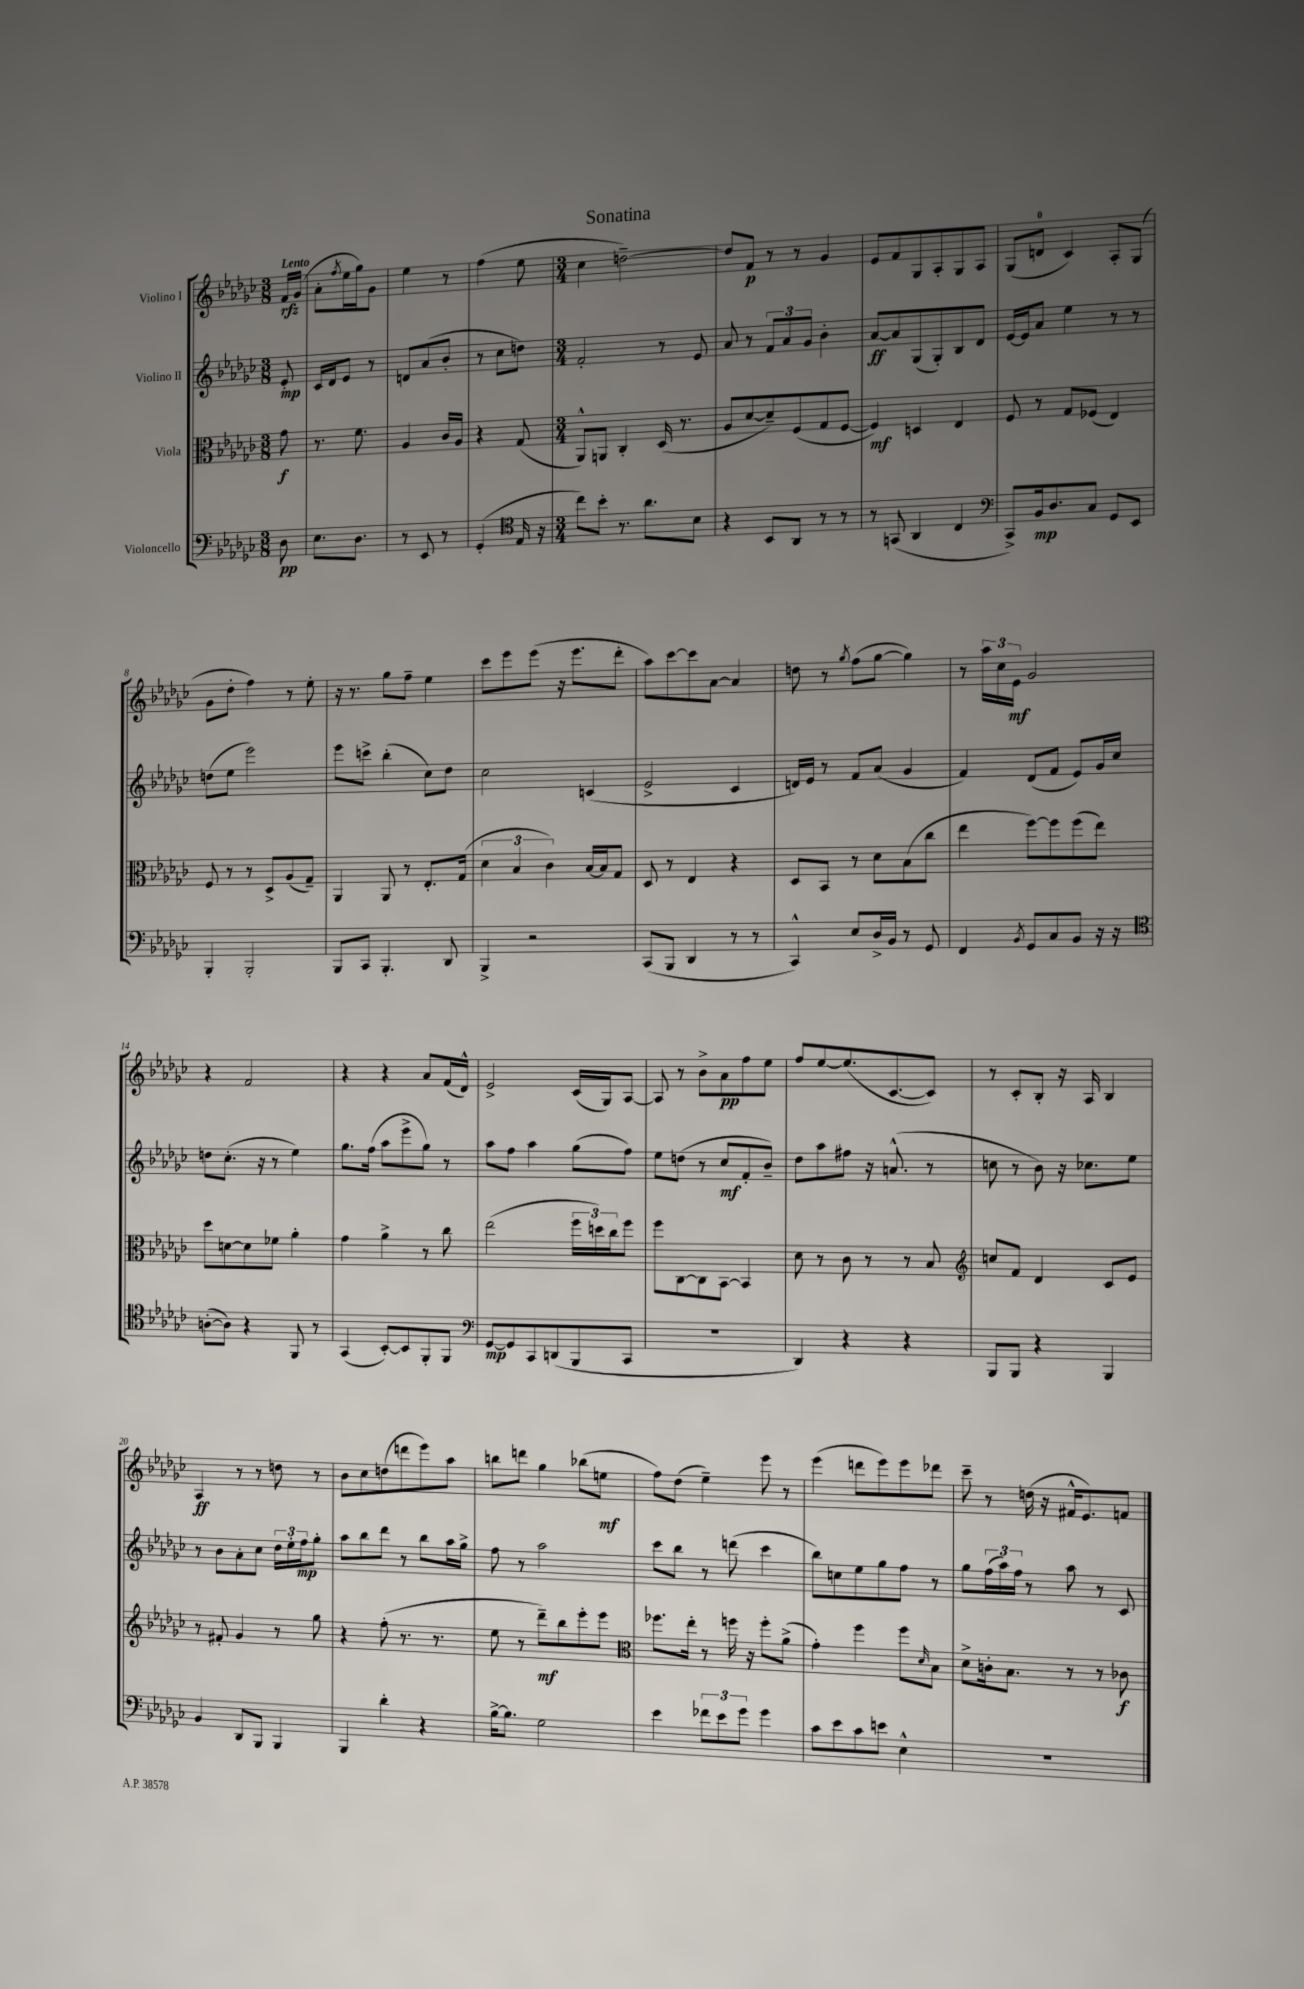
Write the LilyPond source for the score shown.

\header { title = "Sonatina" }
<<
\new StaffGroup <<
\new Staff = "s0" \with { instrumentName = "Violino I" } {
    \clef treble \key ges \major \numericTimeSignature \time 3/8 \partial 8 \tempo "Lento"
    f'16\rfz ges'16( |
    aes'8-. \acciaccatura { f''8 } ees''16 ges''16) ges'8 |
    ees''4 r8 |
    f''4( ees''8 |
    \numericTimeSignature \time 3/4 ces''4 d''2~--) |
    d''8 f'8\p r8 r8 ges'4 |
    ees'8 f'8 ges8 aes8-. ges8 aes8 |
    ges8( d'8-0 ces'4) aes8-. ges8( |
    ges'8 des''8-. f''4) r8 ees''8-. |
    r16 r8. ges''8 f''8-- ees''4 |
    ces'''8 ees'''8 ees'''8( r16 ees'''8. des'''8-. |
    aes''8) ces'''8~ ces'''8 aes'8~ aes'4 |
    d''8 r8 \acciaccatura { ges''8 } f''8( ges''8~ ges''4) |
    r8 \tuplet 3/2 { aes''16 ces''16 ees'16\mf } ges'2 |
    r4 f'2 |
    r4 r4 aes'8 f'16( des'16-^) |
    ees'2-> ces'16( ges16) aes8~ |
    aes8 r8 bes'8-> aes'8\pp f''8 ees''8 |
    f''8 ees''8~ ees''8.( ces'8.~ ces'8) |
    r8 ces'8-. bes8-. r16 aes16 bes4 |
    aes4\ff r8 r8 d''8 r8 |
    bes'8 ces''8 d''8( d'''8 ees'''8) aes''8 |
    b''8 d'''8 ges''4 bes''8( e''8\mf |
    f''8) des''8( ees''4--) ees'''8 r8 |
    ees'''4( d'''8 ees'''8) ees'''8 des'''8 |
    ces'''8-- r8 d''16( r16 fis'16-^ ees'8.) f'8 \bar "|." |
}
\new Staff = "s1" \with { instrumentName = "Violino II" } {
    \clef treble \key ges \major \numericTimeSignature \time 3/8 \partial 8
    ees'8-.\mp |
    ces'16 des'16 ees'8 r8 |
    d'8 aes'8( bes'8-. |
    r8 ces''8 d''8) |
    \numericTimeSignature \time 3/4 f'2-. r8 ees'8 |
    aes'8 r8 \tuplet 3/2 { f'8 aes'8 ges'8 } bes'4-. |
    aes'8~\ff aes'8 ges8( ges8-.) bes8 des'8 |
    ees'16~ ees'16 aes'8 ees''4 r8 r8 |
    d''8( ees''8 ees'''2) |
    ees'''8 c'''8-> bes''4-.( ces''8) des''8 |
    ces''2 c'4( |
    ees'2-> ces'4 |
    d'16) ees'16 r8 f'8 aes'8( ges'4 |
    f'4) des'8( f'8 ees'8) ges'16 ces''16 |
    d''8 ces''8.-.( r16 r8 ees''4) |
    ges''8. f''16( aes''8 ees'''8-> ges''8) r8 |
    aes''8 f''8 aes''4 ges''8( f''8) |
    ees''8 d''8( r8 ces''8\mf f'8-. bes'8--) |
    des''8 aes''8 fis''8 r16 a'8.-^( r8 |
    c''8 r8 bes'8) r16 ces''8. ees''8 |
    r8 bes'8 aes'8-. ces''8 \tuplet 3/2 { des''16 ees''16-. f''16\mp } ges''8-. |
    aes''8 bes''8 des'''8 r8 bes''8 aes''16 ges''16-> |
    f''8 r8 aes''2 |
    ces'''8 bes''8 r8 d'''8( ces'''4 |
    bes''8) c''8 ees''8 ges''8 f''8 r8 |
    ges''8 \tuplet 3/2 { f''16( aes''16) f''16 } r8 aes''8 r8 ces'8 \bar "|." |
}
\new Staff = "s2" \with { instrumentName = "Viola" } {
    \clef alto \key ges \major \numericTimeSignature \time 3/8 \partial 8
    ges'8\f |
    r8. f'8. |
    aes4 ces'16 aes16 |
    r4 ges8( |
    \numericTimeSignature \time 3/4 aes,8-^) a,8 ces4-. des16( r8. |
    aes8 des'8~ des'8--) f8( ges8 f8~ |
    f4\mf) d4 ees4 |
    f8 r8 ges8 fes8( ees4) |
    f8 r8 r8 des8-> aes8( ges8--) |
    aes,4 aes,8 r8 ees8.-. ges16( |
    \tuplet 3/2 { des'4 bes4 ces'4) } bes16~ bes16 ges8 |
    des8 r8 ees4 r4 |
    des8 bes,8 r8 des'8 bes8( ces''8 |
    ees''4 f''8~) f''8 f''8( ees''8) |
    des''8 d'8~ d'8 fes'8 aes'4-. |
    ges'4 aes'4-> r8 ces''8 |
    ees''2( \tuplet 3/2 { f''16 d''16) ces''16 } f''8 |
    f''8 ces8~ ces8 bes,8~ bes,4 |
    des'8 r8 ces'8 r8 r8 bes8 |
    \clef treble c''8 f'8 des'4 ces'8 ees'8 |
    r8 fis'8-. ges'4 r8 ges''8 |
    r4 f''8-.( r8. r8. |
    ees''8 r8 des'''8--\mf) bes''8 ees'''8-. ees'''8 |
    \clef alto fes''8. ees''16-. r8 f''16 r16 f''8-. aes'8->( |
    ges'4-.) f''4 f''8 \grace { des'16 } bes8 |
    des'8-> c'16-. bes8. r8 r8 ces'8\f \bar "|." |
}
\new Staff = "s3" \with { instrumentName = "Violoncello" } {
    \clef bass \key ges \major \numericTimeSignature \time 3/8 \partial 8
    des8\pp |
    ees8. des8. |
    r8 ees,8 r8 |
    ges,4-.( \clef tenor ees16 r16 |
    \numericTimeSignature \time 3/4 ces''8) bes'8-. r8. aes'8. bes8 |
    r4 bes,8 aes,8 r8 r8 |
    r8 g,8( aes,4 ces4 |
    \clef bass ces,8->) bes,16\mp des8. ces8 ges,8 ees,8 |
    bes,,4-. bes,,2-. |
    bes,,8 ces,8 bes,,4.-. des,8 |
    bes,,4-> r2 |
    ces,8( bes,,8 des,4 r8 r8 |
    ces,4-^) ees8 des16-> bes,16 r8 ges,8 |
    f,4 \acciaccatura { bes,8 } ges,8 ces8 bes,8 r16 r16 |
    \clef tenor a8~-.( a8) r4 f,8 r8 |
    ges,4( bes,8~-.) bes,8 f,8-. f,8 |
    \clef bass ges,8~\mp ges,8 ces,8 d,8( bes,,8 ces,8 |
    R2. |
    des,4) r4 r4 |
    bes,,8 bes,,8 r4 bes,,4 |
    bes,4 des,8 bes,,8 bes,,4 |
    bes,,4 des'4-. r4 |
    bes16~-> bes8. ges2 |
    ees'4 \tuplet 3/2 { fes'8 ees'8 ges'8 } ges'4 |
    ces'8 ees'8 ces'8 e'8 ees4-^ |
    R2. \bar "|." |
}
>>
>>
